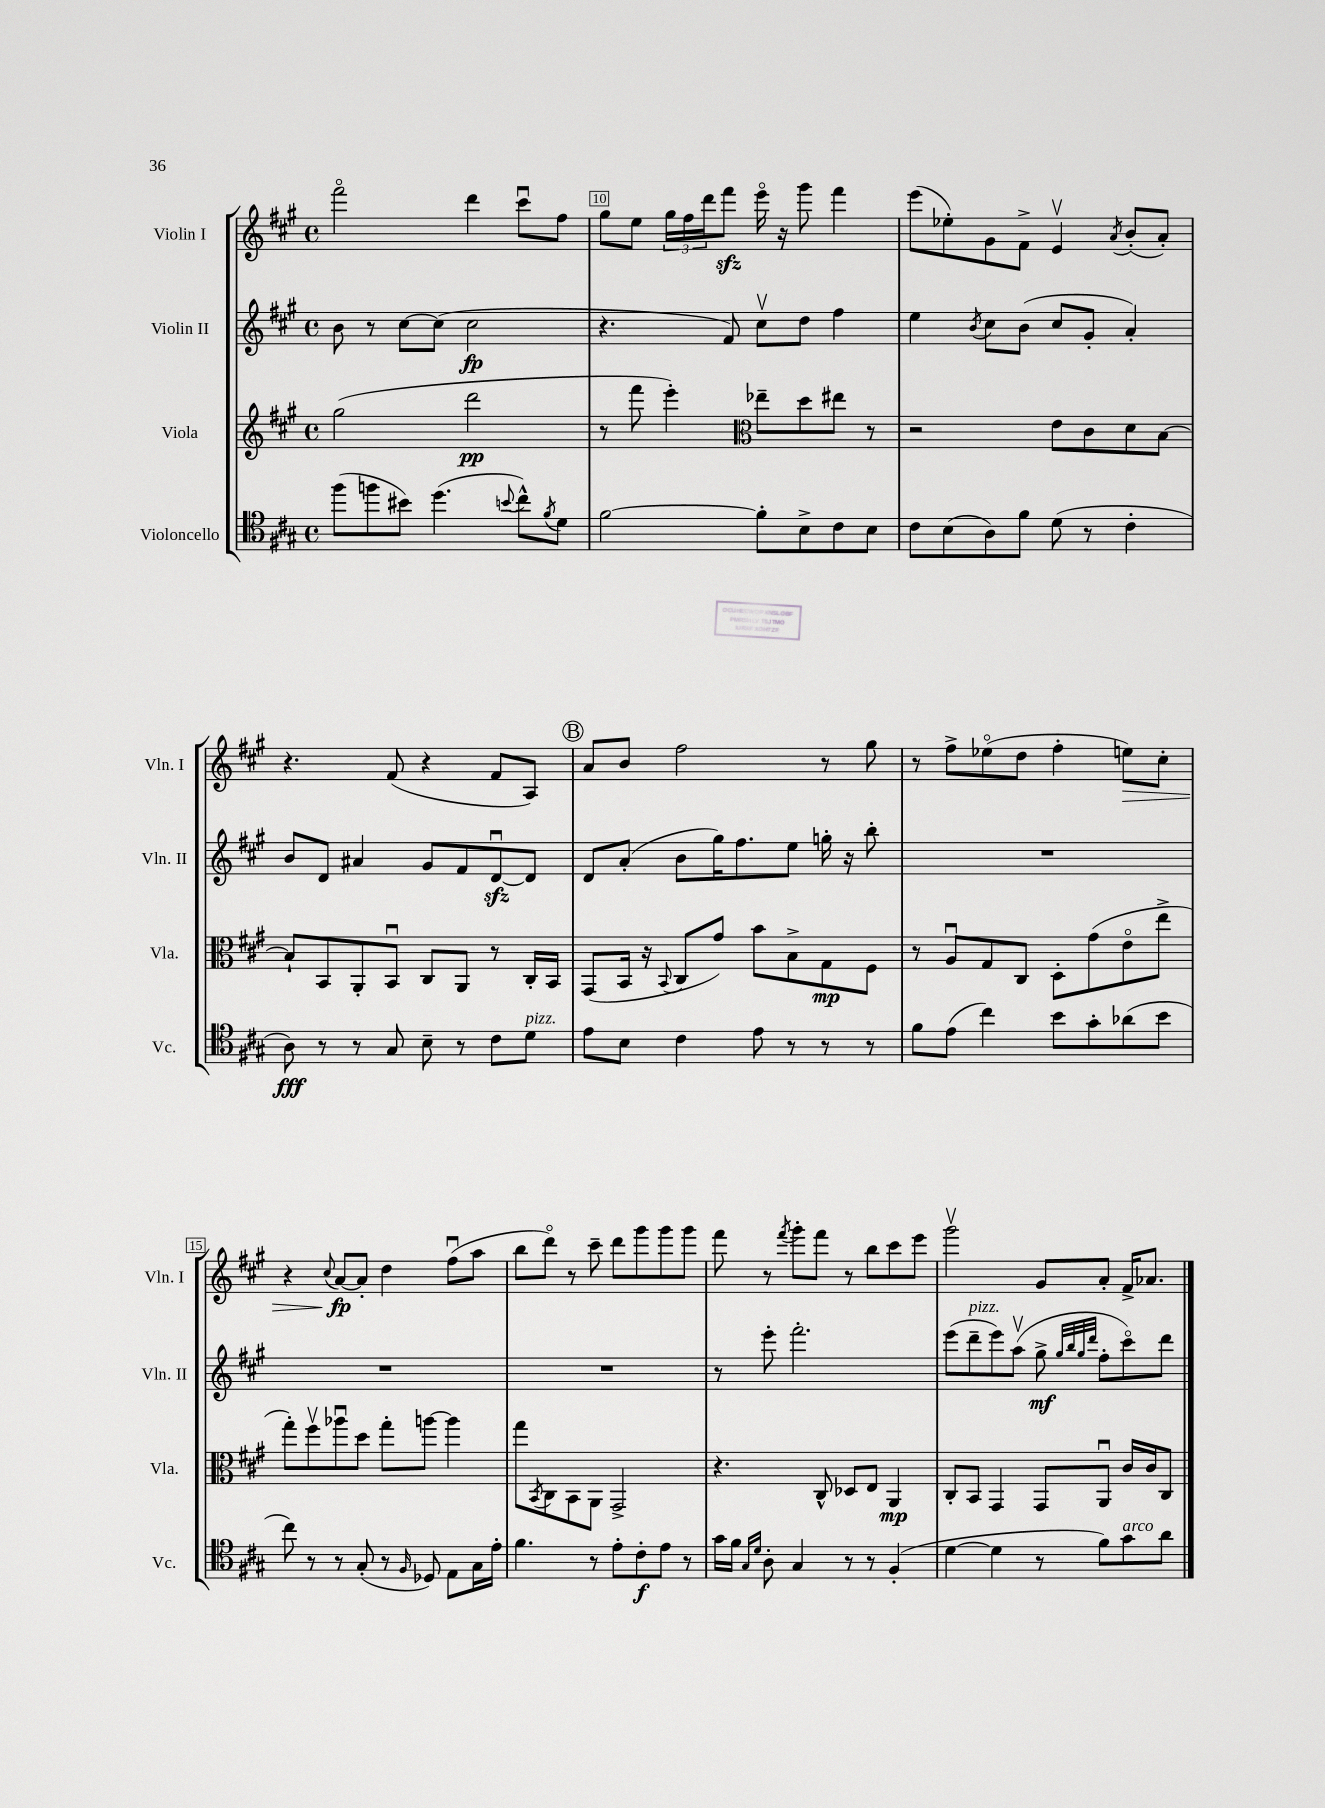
<<
\new StaffGroup <<
\new Staff = "s0" \with { instrumentName = "Violin I" shortInstrumentName = "Vln. I" } {
    \clef treble \key a \major \defaultTimeSignature \time 4/4
    fis'''2\flageolet d'''4 cis'''8\downbow fis''8 |
    gis''8 e''8 \tuplet 3/2 { gis''16 fis''16 d'''16 } fis'''8\sfz e'''16\flageolet r16 gis'''8 fis'''4 |
    e'''8( ees''8-.) gis'8 fis'8-> e'4\upbow \acciaccatura { a'8 } b'8-.( a'8-.) |
    r4. fis'8( r4 fis'8 a8) |
    \mark \markup { \circle "B" } a'8 b'8 fis''2 r8 gis''8 |
    r8 fis''8-> ees''8\flageolet( d''8 fis''4-. e''8\>) cis''8-. |
    r4 \appoggiatura { cis''8 } a'8~\fp\! a'8-. d''4 fis''8\downbow( a''8 |
    b''8 d'''8\flageolet) r8 cis'''8-- d'''8 gis'''8 gis'''8 gis'''8 |
    fis'''8 r8 \acciaccatura { fis'''8 } gis'''8-. fis'''8 r8 b''8 cis'''8 e'''8 |
    gis'''2\upbow gis'8 a'8-. fis'16-> aes'8. \bar "|." |
}
\new Staff = "s1" \with { instrumentName = "Violin II" shortInstrumentName = "Vln. II" } {
    \clef treble \key a \major \defaultTimeSignature \time 4/4
    b'8 r8 cis''8~ cis''8( cis''2\fp |
    r4. fis'8) cis''8\upbow d''8 fis''4 |
    e''4 \acciaccatura { b'8 } cis''8 b'8( cis''8 gis'8-. a'4-.) |
    b'8 d'8 ais'4 gis'8 fis'8 d'8~\downbow\sfz d'8 |
    \mark \markup { \circle "B" } d'8 a'8-.( b'8 gis''16) fis''8. e''8 g''16-. r16 b''8-. |
    R1 |
    R1 |
    R1 |
    r8 e'''8-. fis'''2.-. |
    e'''8( d'''8--^\markup { \italic "pizz." } e'''8) a''8\upbow( gis''8->\mf \grace { gis''32 b''32 gis''32 d'''32 } fis''8-. cis'''8\flageolet) d'''8 \bar "|." |
}
\new Staff = "s2" \with { instrumentName = "Viola" shortInstrumentName = "Vla." } {
    \clef treble \key a \major \defaultTimeSignature \time 4/4
    gis''2( d'''2\pp |
    r8 fis'''8 e'''4-.) \clef alto ees''8-- d''8 eis''8 r8 |
    r2 e'8 cis'8 d'8 b8~ |
    b8-! b,8 a,8-. b,8\downbow cis8 a,8 r8 cis16-. b,16 |
    \mark \markup { \circle "B" } gis,8( b,16 r16 \appoggiatura { b,8 } cis8 gis'8) b'8 b8-> gis8\mp fis8 |
    r8 a8\downbow gis8 cis8 d8-. gis'8( e'8\flageolet e''8-> |
    gis''8-.) fis''8\upbow aes''8\downbow d''8 gis''8-. a''8~ a''4 |
    gis''8 \acciaccatura { b,8 } cis8 b,8 a,8 gis,2-> |
    r4. cis8-^ des8 e8 a,4\mp |
    cis8-. b,8 gis,4 gis,8 a,8\downbow cis'16 cis'16 cis8 \bar "|." |
}
\new Staff = "s3" \with { instrumentName = "Violoncello" shortInstrumentName = "Vc." } {
    \clef tenor \key a \major \defaultTimeSignature \time 4/4
    fis''8( f''8 bis'8) d''4.( \appoggiatura { b'8 } cis''8-^) \acciaccatura { fis'8 } d'8 |
    fis'2~ fis'8-. b8-> cis'8 b8 |
    cis'8 b8( a8) fis'8 d'8( r8 cis'4-. |
    a8\fff) r8 r8 gis8 b8-- r8 cis'8 d'8^\markup { \italic "pizz." } |
    \mark \markup { \circle "B" } e'8 b8 cis'4 e'8 r8 r8 r8 |
    fis'8 e'8( cis''4) b'8 gis'8-. aes'8( b'8 |
    cis''8) r8 r8 gis8-.( r8 \grace { fis16 } des8) e8 gis16 e'16-. |
    fis'4. r8 e'8-. cis'8-.\f e'8 r8 |
    gis'16 fis'16 \grace { gis16 d'16 } a8-. gis4 r8 r8 fis4-.( |
    d'4~ d'4 r8 fis'8) gis'8^\markup { \italic "arco" } a'8 \bar "|." |
}
>>
>>
\layout { \context { \Score currentBarNumber = #9 \override BarNumber.break-visibility = ##(#f #t #t) barNumberVisibility = #(every-nth-bar-number-visible 5) \override BarNumber.stencil = #(make-stencil-boxer 0.1 0.3 ly:text-interface::print) } }
